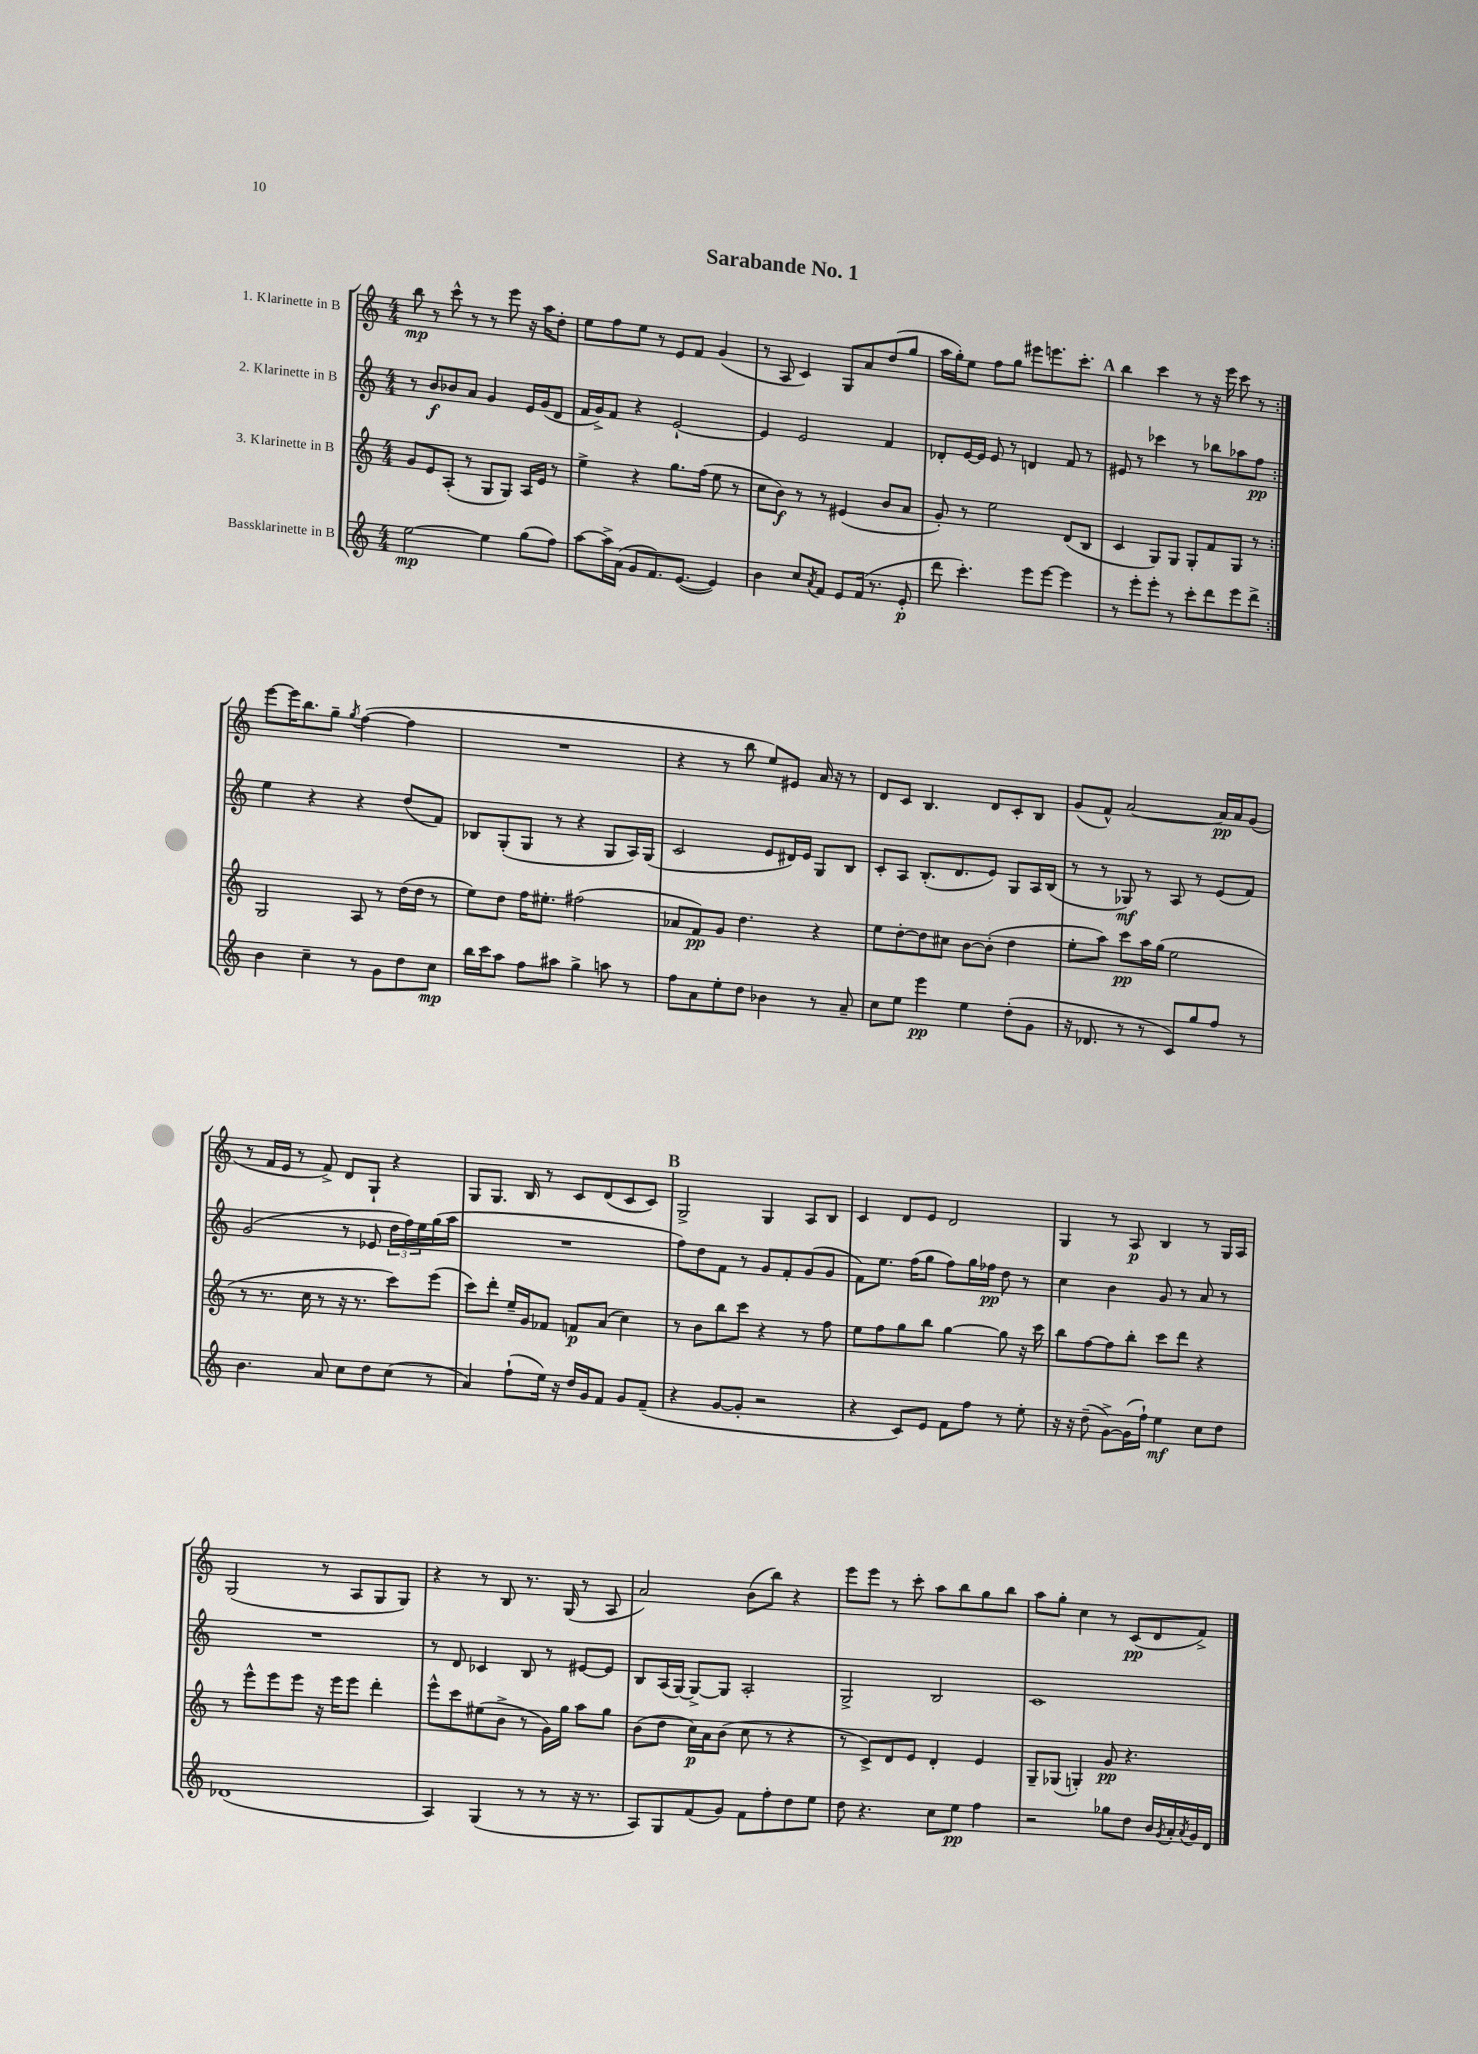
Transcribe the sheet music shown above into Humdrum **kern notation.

**kern	**dynam	**kern	**dynam	**kern	**dynam	**kern	**dynam
*part4	*part4	*part3	*part3	*part2	*part2	*part1	*part1
*staff4	*staff4	*staff3	*staff3	*staff2	*staff2	*staff1	*staff1
*I"Bassklarinette in B	*	*I"3. Klarinette in B	*	*I"2. Klarinette in B	*	*I"1. Klarinette in B	*
*clefG2	*	*clefG2	*	*clefG2	*	*clefG2	*
*k[]	*	*k[]	*	*k[]	*	*k[]	*
*M4/4	*	*M4/4	*	*M4/4	*	*M4/4	*
=1	=1	=1	=1	=1	=1	=1	=1
[2ee\	mp	8g/L	.	8r	.	8bb\	mp
.	.	8e/	.	8b/L	f	8r	.
.	.	(8A'/J	.	8b-X/	.	8ccc^^\	.
.	.	8r	.	8a/J	.	8r	.
4ee\]	.	8G/L	.	4g/	.	8r	.
.	.	8G/J)	.	.	.	8eee\	.
(8gg\L	.	16A/LL	.	16e/LL	.	16r	.
.	.	16e/JJ	.	(16g/J	.	16aa\KL	.
8ff\J)	.	8r	.	8d/J	.	8dd'\J	.
=2	=2	=2	=2	=2	=2	=2	=2
[8aa\L	.	4ee^\	.	16f/LL	.	8ee\L	.
.	.	.	.	16g^/J)	.	.	.
16aa^\L]	.	.	.	8f/J	.	8ff\	.
(16a\JJ	.	.	.	.	.	.	.
8g/L	.	4r	.	4r	.	8ee\J	.
8.f/)	.	.	.	.	.	8r	.
.	.	8.gg\L	.	[2e`/	.	8e/L	.
([8.e/J	.	.	.	.	.	.	.
.	.	.	.	.	.	8f/J	.
.	.	(16ff\Jk	.	.	.	.	.
4e/])	.	8ee\	.	.	.	(4g/	.
.	.	8r	.	.	.	.	.
=3	=3	=3	=3	=3	=3	=3	=3
4b\	.	8cc\L	.	4e/]	.	8r	.
.	.	8b\J)	f	.	.	8A/	.
8cc/L	.	8r	.	2e/	.	4c/)	.
8qa/	.	.	.	.	.	.	.
8f/J	.	8r	.	.	.	.	.
8e/L	.	(4e#X/	.	.	.	8G/L	.
(16f/Jk	.	.	.	.	.	8a/	.
8.r	.	.	.	.	.	.	.
.	.	8b/L	.	4f/	.	(8dd/	.
8e'/	p	8a/J	.	.	.	8gg/J	.
=4	=4	=4	=4	=4	=4	=4	=4
8ddd\	.	8g'/)	.	8d-X'/L	.	16aa\LL	.
.	.	.	.	.	.	16gg'\J)	.
4.ccc'\)	.	8r	.	[16e/L	.	8ee\J	.
.	.	.	.	16e/JJ]	.	.	.
.	.	2ee\	.	8e/	.	8ff\L	.
.	.	.	.	8r	.	8gg\J	.
8eee\L	.	.	.	4dn/	.	8eee#X\L	.
[8eee\J	.	.	.	.	.	8.eeen\	.
4eee\]	.	(8d/L	.	8f/	.	.	.
.	.	.	.	.	.	8.ccc'\J	.
.	.	8B/J	.	8r	.	.	.
!!LO:REH:place=s1:t=A
=5	=5	=5	=5	=5	=5	=5	=5
8r	.	4c/	.	8e#X/	.	4bb\	.
8eee'\L	.	.	.	8r	.	.	.
8eee'\J	.	8G/L)	.	4ccc-X\	.	4ccc\	.
8r	.	8G/J	.	.	.	.	.
8ccc'\L	.	8G'/L	.	8r	.	8r	.
8ddd\	.	8f/	.	8bb-X\L	.	16r	.
.	.	.	.	.	.	16eee\	.
8eee\	.	8G/J	.	8aa-X\	.	8ccc\	.
8ddd^\J	.	8r	.	8ff\J	pp	8r	.
!!LO:LB:g=z
=6:|!	=6:|!	=6:|!	=6:|!	=6:|!	=6:|!	=6:|!	=6:|!
4b\	.	2G/	.	4ee\	.	[8eee\L	.
.	.	.	.	.	.	16eee\K]	.
.	.	.	.	.	.	8.bb\	.
4cc~\	.	.	.	4r	.	.	.
.	.	.	.	.	.	8gg~\J	.
.	.	.	.	.	.	8qgg/	.
8r	.	8A/	.	4r	.	([4ff\	.
8g\L	.	8r	.	.	.	.	.
8dd\	.	(16dd\LL	.	(8dd/L	.	4ff\]	.
.	.	16dd\JJ	.	.	.	.	.
8cc\J	mp	8r	.	8f/J)	.	.	.
=7	=7	=7	=7	=7	=7	=7	=7
16bb\LL	.	8ee\L)	.	8B-X/L	.	1r	.
16ccc\J	.	.	.	.	.	.	.
8aa\J	.	8dd\J	.	(8G'/	.	.	.
8ff\L	.	16ff\KL	.	8G/J	.	.	.
.	.	8.ee#X'\J	.	.	.	.	.
8aa#X\J	.	.	.	8r	.	.	.
4gg^\	.	(2ff#X\	.	4r	.	.	.
8aan\	.	.	.	8G/L	.	.	.
8r	.	.	.	16A/L)	.	.	.
.	.	.	.	(16G/JJ	.	.	.
=8	=8	=8	=8	=8	=8	=8	=8
8ff\L	.	8a-X/L	.	2c/	.	4r	.
8a\	.	8f/)	pp	.	.	.	.
8ee'\	.	8g/J	.	.	.	8r	.
8dd\J	.	4.dd\	.	.	.	8bb\	.
4b-X\	.	.	.	8e/L	.	8ee/L)	.
.	.	.	.	16d#X/L)	.	8e#X/J	.
.	.	.	.	16e/JJ	.	.	.
8r	.	4r	.	8G/L	.	16a/	.
.	.	.	.	.	.	16r	.
8a~/	.	.	.	8B/J	.	8r	.
=9	=9	=9	=9	=9	=9	=9	=9
8cc\L	.	8ee\L	.	8c'/L	.	8d/L	.
8ee\J	.	[8dd'\	.	8A/J	.	8c/J	.
4eee\	pp	8dd\]	.	(8.B'/L	.	4.B/	.
.	.	8cc#X\J	.	.	.	.	.
.	.	.	.	8.d/	.	.	.
4ee\	.	[8b\L	.	.	.	.	.
.	.	(8b'\J]	.	8e/J)	.	8d/L	.
(8dd'\L	.	4dd\	.	8G/L	.	8c'/	.
8g\J	.	.	.	16A/L	.	8B/J	.
.	.	.	.	(16B/JJ	.	.	.
=10	=10	=10	=10	=10	=10	=10	=10
16r	.	8ee'\L	.	8r	.	(8g/L	.
8.d-X/	.	.	.	.	.	.	.
.	.	8aa\J)	.	8r	.	8f^^/J)	.
8r	.	8ccc\L	pp	8G-X/)	mf	[2a/	.
8r	.	16aa\L	.	8r	.	.	.
.	.	(16gg\JJ	.	.	.	.	.
8c/L)	.	2ee\	.	8A/	.	.	.
8gg/	.	.	.	8r	.	.	.
8ff/J	.	.	.	(8e/L	.	16a/LL]	pp
.	.	.	.	.	.	16a/J	.
8r	.	.	.	8f/J)	.	(8g/J	.
!!LO:LB:g=z
=11	=11	=11	=11	=11	=11	=11	=11
4.b\	.	8r	.	(2g/	.	8r	.
.	.	8.r	.	.	.	16f/LL	.
.	.	.	.	.	.	16e/JJ	.
.	.	.	.	.	.	8r	.
.	.	16cc\	.	.	.	.	.
8a/	.	8r	.	.	.	8f^/)	.
8cc\L	.	16r	.	8r	.	8d/L	.
.	.	8.r	.	.	.	.	.
8dd\	.	.	.	8e-X/	.	8G`/J	.
(8cc\J	.	8ccc\L)	.	24dd\LL	.	4r	.
.	.	.	.	24ff\)	.	.	.
.	.	.	.	24ee\	.	.	.
8r	.	(8eee\J	.	(16gg\	.	.	.
.	.	.	.	16aa\JJ	.	.	.
=12	=12	=12	=12	=12	=12	=12	=12
4a/)	.	8ccc\L)	.	1r	.	8G/L	.
.	.	8ddd'\J	.	.	.	8.G/J	.
(8ff`\L	.	16ee~/LL	.	.	.	.	.
.	.	16g/J	.	.	.	16B/	.
16ee\Jk)	.	8f-X/J	.	.	.	8r	.
16r	.	.	.	.	.	.	.
16dd/LL	.	8fn/L	p	.	.	8c/L	.
16g/J	.	.	.	.	.	.	.
8f/J	.	(8a/J	.	.	.	(8d/	.
8g/L	.	4cc\)	.	.	.	8c/	.
(8f~/J	.	.	.	.	.	8c/J)	.
!!LO:REH:place=s1:t=B
=13	=13	=13	=13	=13	=13	=13	=13
4r	.	8r	.	8ff\L)	.	2G^/	.
.	.	8b\L	.	8dd\	.	.	.
[8g/L	.	8bb\	.	8f\J	.	.	.
8g'/J]	.	8ccc\J	.	8r	.	.	.
2r	.	4r	.	8g/L	.	4G/	.
.	.	.	.	8f'/	.	.	.
.	.	8r	.	(8g/	.	8A/L	.
.	.	8ff\	.	8g/J	.	8B/J	.
=14	=14	=14	=14	=14	=14	=14	=14
4r	.	8ee\L	.	8f\L)	.	4c/	.
.	.	8ff\	.	8.ee\J	.	.	.
8c/L)	.	8gg\	.	.	.	8d/L	.
.	.	.	.	(16ff\KL	.	.	.
8e/J	.	8bb\J	.	8gg\J	.	8e/J	.
8f\L	.	[4gg\	.	8ff\L)	.	2d/	.
8ff\J	.	.	.	16gg\L	.	.	.
.	.	.	.	16ff-X\JJ	pp	.	.
8r	.	8gg\]	.	8dd\	.	.	.
8ee'\	.	16r	.	8r	.	.	.
.	.	16ccc\	.	.	.	.	.
=15	=15	=15	=15	=15	=15	=15	=15
16r	.	8bb\L	.	4cc\	.	4G/	.
16r	.	.	.	.	.	.	.
(8dd~\	.	[8ff\	.	.	.	.	.
[8g^\L)	.	8ff\]	.	4b\	.	8r	.
(16g\L]	.	8bb'\J	.	.	.	8A/	p
16ff`\JJ)	.	.	.	.	.	.	.
4ee\	mf	8ccc\L	.	8g/	.	4B/	.
.	.	8ddd\J	.	8r	.	.	.
8cc\L	.	4r	.	8a/	.	8r	.
8dd\J	.	.	.	8r	.	16G/LL	.
.	.	.	.	.	.	16A/JJ	.
!!LO:LB:g=z
=16	=16	=16	=16	=16	=16	=16	=16
(1d-X	.	8r	.	1r	.	(2G/	.
.	.	8eee^^\L	.	.	.	.	.
.	.	8eee\	.	.	.	.	.
.	.	8eee\J	.	.	.	.	.
.	.	16r	.	.	.	8r	.
.	.	16eee\KL	.	.	.	.	.
.	.	8eee\J	.	.	.	8A/L	.
.	.	4ddd'\	.	.	.	8G/	.
.	.	.	.	.	.	8G/J)	.
=17	=17	=17	=17	=17	=17	=17	=17
4A/)	.	8eee^^\L	.	8r	.	4r	.
.	.	8ccc\	.	8d/	.	.	.
(4G/	.	(8ee#X\	.	4c-X/	.	8r	.
.	.	8b^\J	.	.	.	8B/	.
8r	.	8r	.	8B/	.	8.r	.
8r	.	16g\LL)	.	8r	.	.	.
.	.	16gg\JJ	.	.	.	(16G/	.
16r	.	8aa\L	.	[8e#X/L	.	8r	.
8.r	.	.	.	.	.	.	.
.	.	8gg\J	.	8e#/J]	.	8A/	.
=18	=18	=18	=18	=18	=18	=18	=18
8A/L)	.	(8b\L	.	8B/L	.	2a/)	.
8G/	.	8dd\J	.	(16A/L	.	.	.
.	.	.	.	[16G/JJ)	.	.	.
(8f/	.	16cc\LL)	p	8G^/L_	.	.	.
.	.	16a\J	.	.	.	.	.
8g/J)	.	(8b\J	.	8G/J]	.	.	.
8f\L	.	8cc\	.	2A'/	.	(8b\L	.
8ff'\	.	8r	.	.	.	8bb\J)	.
8dd\	.	4r	.	.	.	4r	.
8ee\J	.	.	.	.	.	.	.
=19	=19	=19	=19	=19	=19	=19	=19
8dd\	.	8r	.	2G^/	.	8eee\L	.
4.r	.	8c^/L)	.	.	.	8eee\J	.
.	.	8d/	.	.	.	8r	.
.	.	8e/J	.	.	.	8ccc'\	.
8cc\L	.	4d'/	.	2B/	.	8aa\L	.
8ee\J	pp	.	.	.	.	8bb\	.
4ff\	.	4e/	.	.	.	8gg\	.
.	.	.	.	.	.	8bb\J	.
=20	=20	=20	=20	=20	=20	=20	=20
2r	.	8G~/L	.	1c	.	8aa\L	.
.	.	(8G-X/J	.	.	.	8gg'\J	.
.	.	4Gn'/)	.	.	.	4cc\	.
8gg-X\L	.	8g/	pp	.	.	8r	.
8dd\J	.	4.r	.	.	.	(8c/L	pp
16b/LL	.	.	.	.	.	8d/	.
8qg/	.	.	.	.	.	.	.
16a'/	.	.	.	.	.	.	.
8qa/	.	.	.	.	.	.	.
16g/	.	.	.	.	.	8f^/J)	.
16d/JJ	.	.	.	.	.	.	.
==	==	==	==	==	==	==	==
*-	*-	*-	*-	*-	*-	*-	*-
